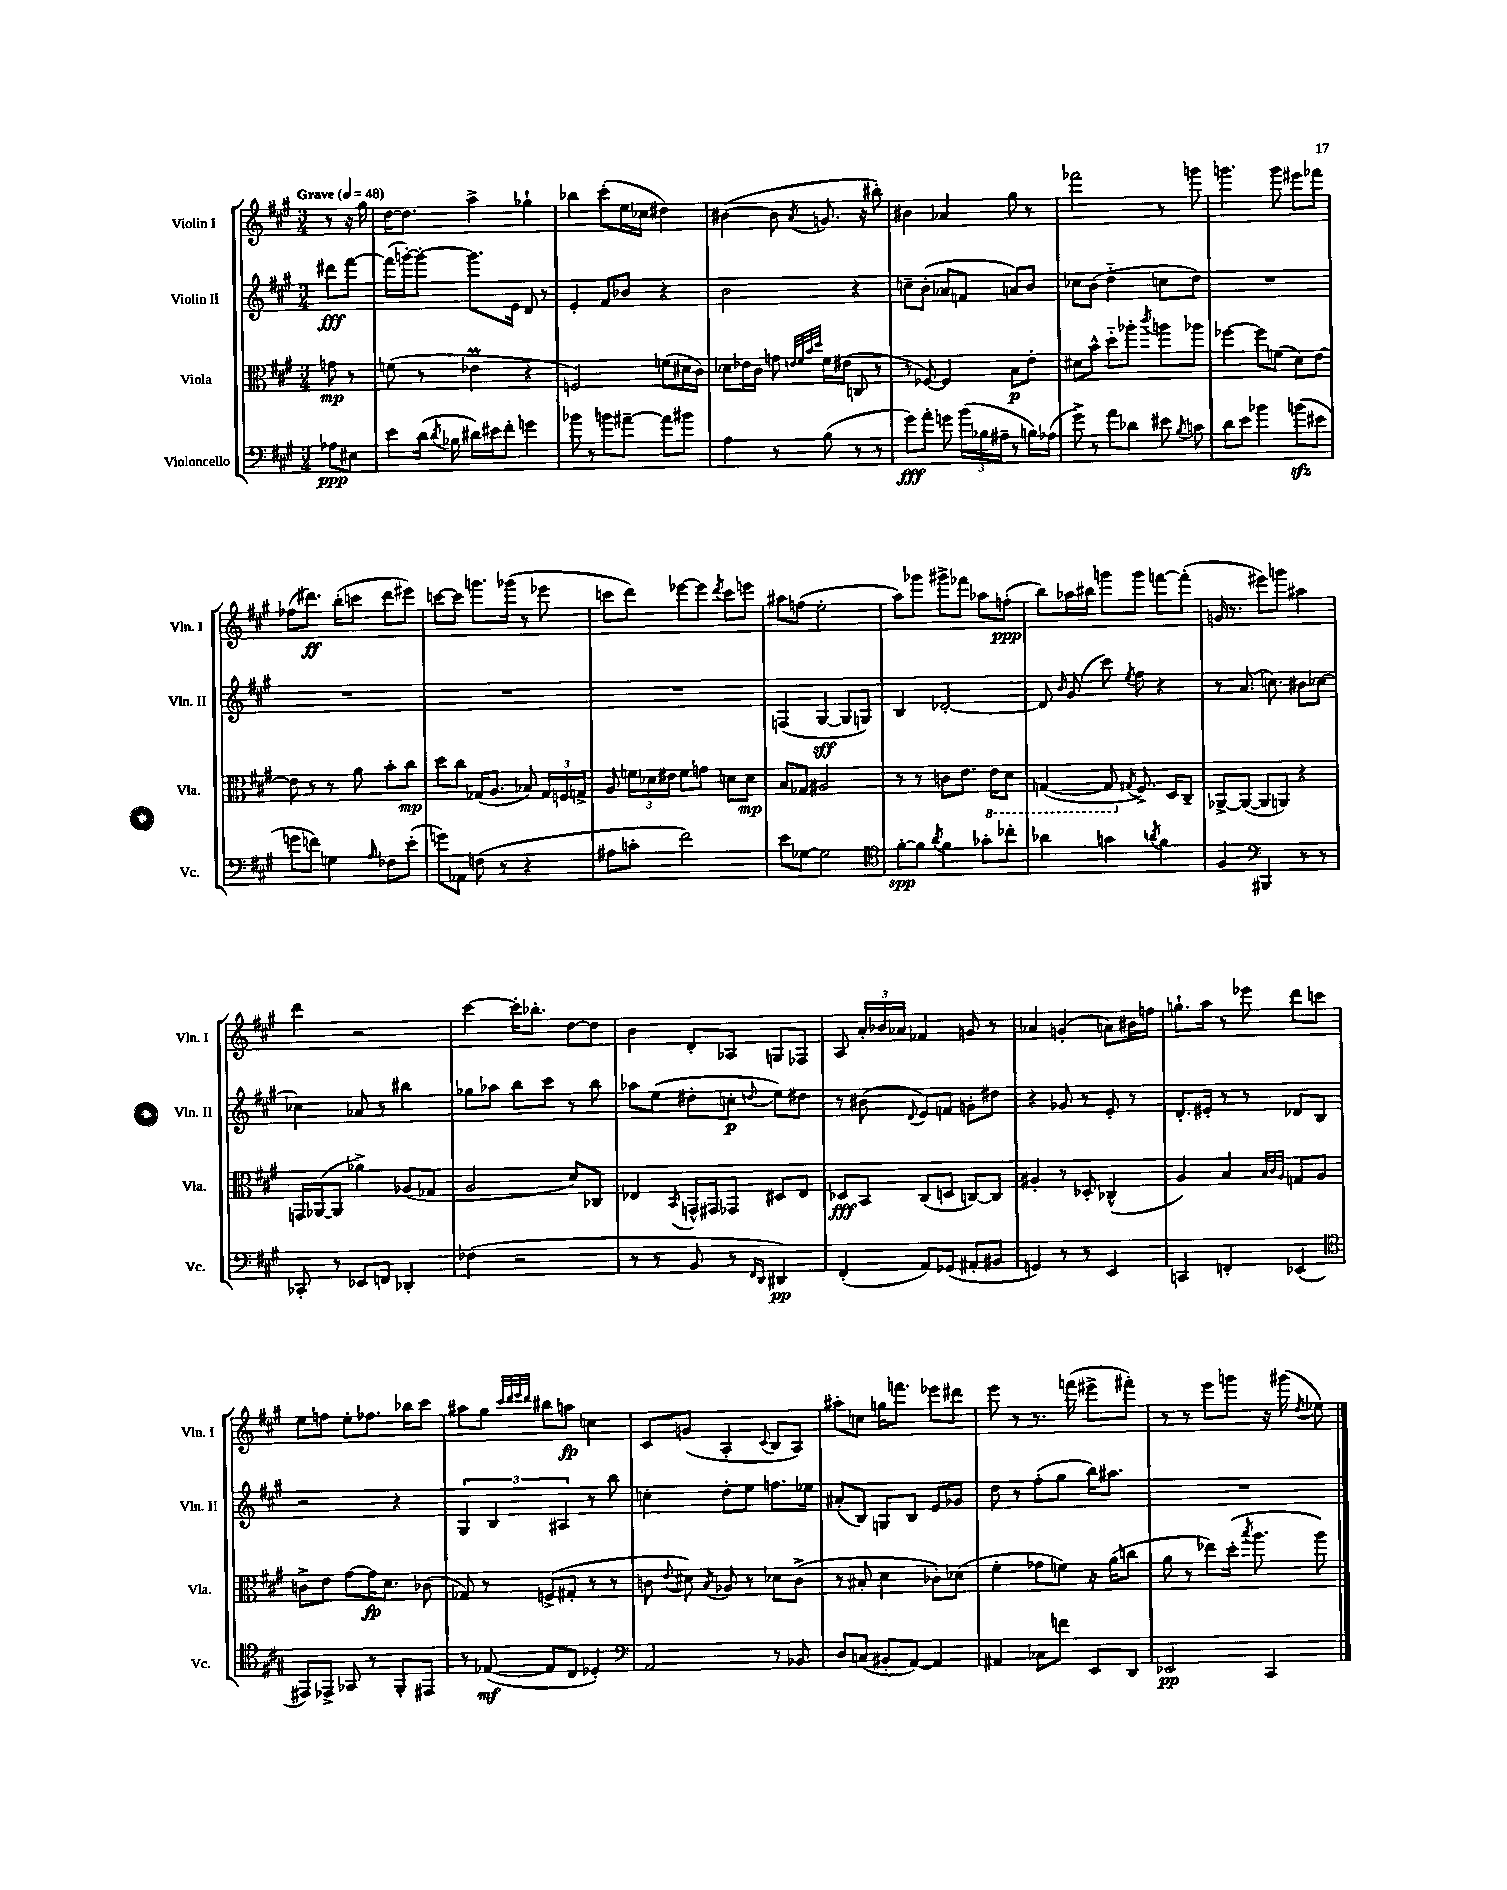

**kern	**kern	**kern	**kern
*staff4	*staff3	*staff2	*staff1
*clefF4	*clefC3	*clefG2	*clefG2
*k[f#c#g#]	*k[f#c#g#]	*k[f#c#g#]	*k[f#c#g#]
*M3/4	*M3/4	*M3/4	*M3/4
*MM48	*MM48	*MM48	*MM48
8A-	8g	8ddd#	8r
8E#	8r	[8fff#	16r
.	.	.	16gg#
=	=	=	=
8e	(8f	(16fff#]	[16dd
.	.	[16ggg')	8.dd]
(16d	8r	8ggg'_	.
8qd	.	.	.
16B-	.	.	.
16d#)	4e-	8.ggg]	4aa^
16e#	.	.	.
8f#'	.	.	.
.	.	16e	.
4g	4r	8d	4gg-`
.	.	8r	.
=	=	=	=
8b-	2F)	4e'	4bb-
8r	.	.	.
8b	.	8f#	(8ccc#'
[8a#~	.	8b-	16ee
.	.	.	16cc-
8a#]	(8f	4r	4dd#)
8b#	16d#	.	.
.	16c#)	.	.
=	=	=	=
4A	8d-	2b	([4b#
.	16e-	.	.
.	16c#	.	.
8r	8g	.	8b#]
.	32qqe	.	.
.	32qqf#	.	.
.	32qqb	.	.
.	32qqdd	.	8qa
(8B	16f#	.	8.g
.	(16e#	.	.
8r	8C	4r	.
.	.	.	16r
8r	8r	.	8bb#')
=	=	=	=
8g#)	8r	8cc~	4b#
8a'	[8F-)	(8b'	.
8g	4F-]	8a-	4a-
(24b	.	8f	.
24B-	.	.	.
24A#~	.	.	.
8r	8B	8a)	8gg#
16B)	8e'	8b	8r
(16A-	.	.	.
=	=	=	=
8g#^)	8d#	8cc-	2fff-
8r	8b^^	(8b	.
8a	8dd'~	4dd'~	.
8d-	8aa-'	.	.
.	8qccc#	.	.
8e#	8aa	8cc	8r
8qB	.	.	.
8c	8aa-	8dd)	8ggg
=	=	=	=
8d	[4ff-	2.r	4.ggg
8e	.	.	.
4b-	8ff-]	.	.
.	(8f	.	8ggg
(8b	8d)	.	8eee#
8e#	[8e	.	8fff-
=	=	=	=
8g	8e]	2.r	(8ff-
8f)	8r	.	8.ddd#)
4G	8r	.	.
.	.	.	(16bb'
.	8a	.	8ccc
16qqA	.	.	.
8F-	8b'	.	8ddd#
(8e'	8cc#	.	8eee#)
=	=	=	=
8g)	8dd	2.r	[8ccc
8AA-	8cc#	.	8ccc]
(8F	(16G-	.	8.ggg
.	8.A	.	.
8r	.	.	.
.	.	.	(16ggg-
4r	8B-)	.	8r
.	24G-	.	8eee-
.	24F	.	.
.	24G^	.	.
=	=	=	=
8A#	8A	2.r	8ccc
8c'	24f	.	8ddd)
.	24d-	.	.
.	24e#	.	.
2f#)	8f	.	[8eee-
.	8g	.	8eee-]
.	.	.	8qddd
.	8d	.	8ccc
.	8d	.	8eee
=	=	=	=
8e	8B	(4F	8aa#
[8G-	8G-	.	(8ff
2G-]	2A#	[4G#	2ee'
.	.	8G#]	.
.	.	8G)	.
=	=	=	=
*clefC4	*	*	*
[8f#'	8r	4B	8aa)
8f#]	8r	.	8ggg-
8qa	.	.	.
4f#	8c	[2d-'	8ggg#^
.	8.e	.	8fff-
8g-'	.	.	8aa-
.	16E	.	.
8cc-'	8D	.	(8ff'
=	=	=	=
4a-	([4GG	8d-]	8bb)
.	.	16qqb	.
.	.	(8g#	16aa-
.	.	.	16bb#
4g	8GG]	8ccc#)	8ggg
.	8qG#	8qee	.
.	8.F#^)	8ff#	8ggg
8qa	.	.	.
4f#	.	4r	[8fff
.	16D	.	.
.	8C#~	.	(8fff']
=	=	=	=
4F#	[8AA-^	8r	16g
.	.	.	8.r
.	(8AA-_	(8.a	.
*clefF4	*	*	*
4BBB#	8AA-]	.	8eee#)
.	.	8.cc)	.
.	8AA)	.	8ggg
8r	4r	8b#	4aa#
8r	.	[8cc-	.
=	=	=	=
8CC-'	16GG	4cc-]	4ddd
.	([16AA-	.	.
8r	8AA-]	.	.
8EE-	4a-^)	8a-	2r
8FF	.	8r	.
4DD-'	(8A-	4bb#	.
.	8G-	.	.
=	=	=	=
(4F-	2A	8gg-	[4ccc#
.	.	8aa-	.
2r	.	8bb	16ccc#']
.	.	.	8.bb-'
.	.	8ccc#	.
.	8d)	8r	[8dd
.	8C-	8bb	8dd]
=	=	=	=
8r	4E-	8aa-	4b
8r	.	(8ee	.
.	8qBB	.	.
8BB	16GG^^	8dd#'	8d'
.	16GG#	.	.
8r	8GG-	8cc'	8A-
16qqFF#	.	.	.
16qqDD	.	8qqdd	.
4DD#)	8D#	8ee)	8G
.	8E-	8dd#	8F-
=	=	=	=
(4FF#'	8D-	8r	8A
.	8BB	(8b#	24a'
.	.	.	24b-
.	.	.	24a-
.	.	8qqd	.
8AA)	(8C#	8e)	4f-
(8GG-	8D	8f	.
8AA#'	[8C)	8g'	8g
8BB#	8C]	8dd#	8r
=	=	=	=
4GG)	4A#'	4r	4a-
8r	8r	8g-	(4g'
8r	8D-'	8r	.
4EE	(4C-^^	8e'	8a)
.	.	8r	16b#
.	.	.	16ff
=	=	=	=
4CC	4A)	8.d'	8.gg`
.	.	16e#'	16aa
4FF'	4B	8r	8r
.	.	8r	8eee-
.	32qqB	.	.
.	32qqc#	.	.
.	32qqA	.	.
(4EE-	8G	8d-	8ddd
.	8A	8B	8ccc
=	=	=	=
*clefC4	*	*	*
8EE#)	8c^	2r	8ee
8EE-^	8e	.	8ff
8GG-	[8g#	.	8ee'
8r	16g#]	.	8.ff-
.	8.d	.	.
8FF#'	.	4r	.
.	.	.	16bb-
8EE#	(8c-	.	8ccc#
=	=	=	=
8r	8G-)	6G#	8aa#
([8E-	8r	.	8gg#
.	.	6B	.
.	.	.	32qqccc#
.	.	.	32qqddd
.	.	.	32qqeee
.	.	.	32qqddd
8E-]	(8F^	.	8bb#
.	.	6A#	.
8C#	8G#'	.	8aa
4D-')	8r	8r	4cc
.	8r	8bb	.
=	=	=	=
*clefF4	*	*	*
2AA	8c	4cc'	8c#
.	8qqe	.	.
.	8d#)	.	(8g
.	8qB	.	.
.	8A-	8dd'	4A'
.	8r	8ee	.
.	.	.	8qqc#
8r	8d-	8.ff	8B
8BB-	(8c^	.	8A)
.	.	16ee-	.
=	=	=	=
8D	8r	(8a#'	8aa#'
(8C	8B#'	8B)	8cc
8BB#'	4d	8G	16gg
.	.	.	8.fff
[8AA)	.	8B	.
4AA]	8c-')	8e	8eee-
.	(8d-	8g-	8ddd#
=	=	=	=
4AA#	4f#'	8dd	8eee
.	.	8r	8r
8C-	8g-	(8ff#'	8.r
8f	8f)	8gg#	.
.	.	.	(16fff
8EE	16r	16bb)	8eee#^
.	(16a	8.aa#	.
8DD	8cc	.	8fff#')
=	=	=	=
2EE-	8a	2.r	8r
.	8r	.	8r
.	8ee-)	.	8eee
.	(16dd'	.	8ggg
.	8qbb	.	.
.	8.aa	.	.
4CC#	.	.	16r
.	.	.	(16ggg#
.	.	.	8qdd
.	8aa)	.	8ee-)
==	==	==	==
*-	*-	*-	*-
